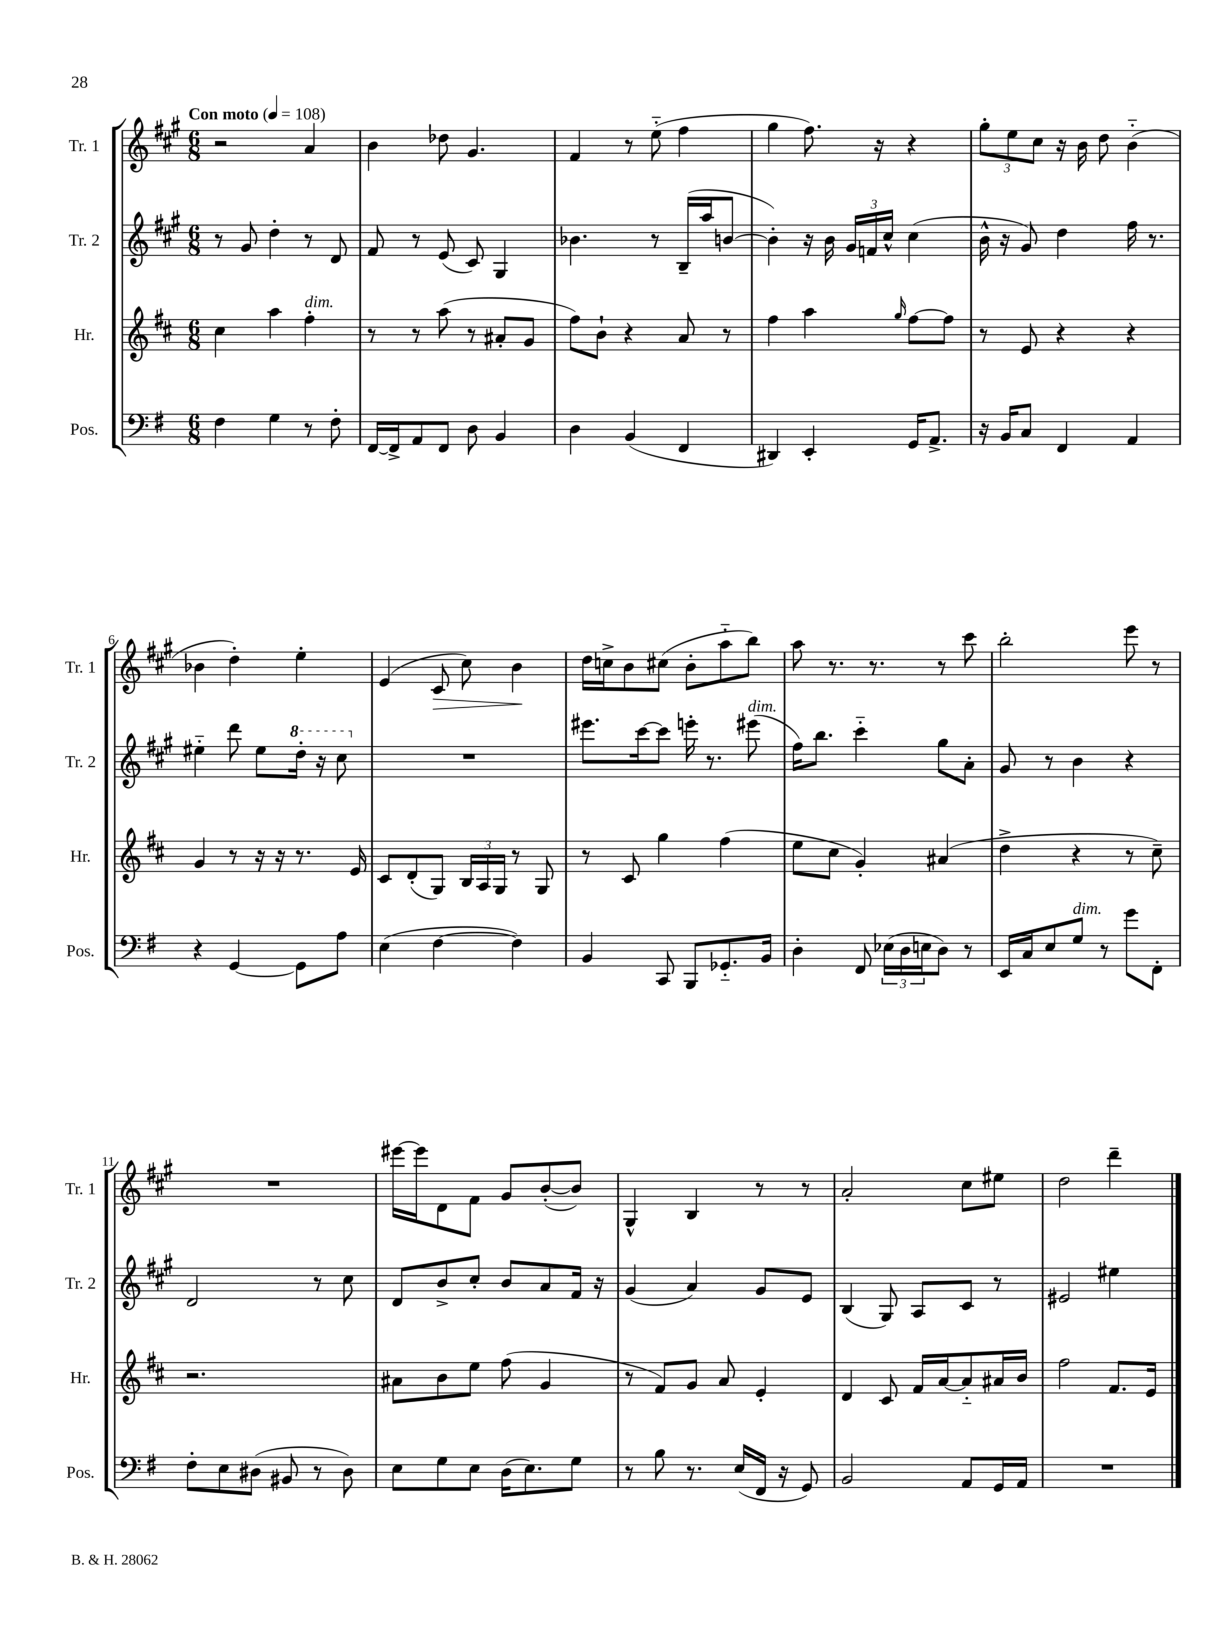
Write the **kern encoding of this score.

**kern	**kern	**kern	**kern
*staff4	*staff3	*staff2	*staff1
*clefF4	*clefG2	*clefG2	*clefG2
*k[f#]	*k[f#c#]	*k[f#c#g#]	*k[f#c#g#]
*M6/8	*M6/8	*M6/8	*M6/8
*MM108	*MM108	*MM108	*MM108
4F#	4cc#	8r	2r
.	.	8g#	.
4G	4aa	4dd'	.
8r	4ff#'	8r	4a
8F#'	.	8d	.
=	=	=	=
[16FF#	8r	8f#	4b
16FF#^]	.	.	.
8AA	8r	8r	.
8FF#	(8aa	(8e	8dd-
8D	8r	8c#)	4.g#
4BB	8a#'	4G#	.
.	8g	.	.
=	=	=	=
4D	8ff#)	4.b-	4f#
.	8b`	.	.
(4BB	4r	.	8r
.	.	8r	(8ee'~
4FF#	8a	(16B~	4ff#
.	.	16aa	.
.	8r	[8b	.
=	=	=	=
4DD#)	4ff#	4b'])	4gg#
4EE'	4aa	16r	8.ff#)
.	.	16b	.
.	.	24g#	.
.	.	24f	.
.	.	.	16r
.	.	24cc#^^	.
.	16qqgg	.	.
16GG	[8ff#	(4cc#	4r
8.AA^	.	.	.
.	8ff#]	.	.
=	=	=	=
16r	8r	16b^^	12gg#'
16BB	.	16r	.
.	.	.	12ee
8C	8e	8g#)	.
.	.	.	12cc#
4FF#	4r	4dd	16r
.	.	.	16b
.	.	.	8dd
4AA	4r	16ff#	(4b'~
.	.	8.r	.
=	=	=	=
4r	4g	4ee#'~	4b-
[4GG	8r	8ddd	4dd')
.	16r	8ee#	.
.	16r	.	.
8GG]	8.r	16ddd'	4ee'
.	.	16r	.
8A	.	8ccc#	.
.	16e	.	.
=	=	=	=
(4E	8c#	2.r	(4e
.	(8d'	.	.
[4F#	8G)	.	8c#
.	24B	.	8cc#)
.	24A	.	.
.	24G	.	.
4F#])	8r	.	4b
.	8G	.	.
=	=	=	=
4BB	8r	8.eee#	16dd
.	.	.	16cc^
.	8c#	.	8b
.	.	[16ccc#	.
8CC	4gg	8ccc#]	(8cc#
8BBB	.	16eee'	8b'
.	.	8.r	.
8.GG-'~	(4ff#	.	8aa'~
.	.	(8eee#	8bb)
16BB	.	.	.
=	=	=	=
4D'	8ee	16ff#)	8aa
.	.	8.bb	.
.	8cc#	.	8.r
8FF#	4g')	4ccc#'~	.
.	.	.	8.r
(24E-	.	.	.
24D	.	.	.
24E	.	.	.
8D)	(4a#	8gg#	8r
8r	.	8a'	8ccc#
=	=	=	=
16EE	4dd^	8g#	2bb'
16C	.	.	.
8E	.	8r	.
8G	4r	4b	.
8r	.	.	.
8g	8r	4r	8eee
8FF#'	8cc#~)	.	8r
=	=	=	=
8F#'	2.r	2d	2.r
8E	.	.	.
(8D#	.	.	.
8BB#	.	.	.
8r	.	8r	.
8D#)	.	8cc#	.
=	=	=	=
8E	8a#	8d	[16eee#
.	.	.	16eee#]
8G	8b	8b^	8d
8E	8ee	8cc#'	8f#
(16D	(8ff#	8b	8g#
8.E)	.	.	.
.	4g	8a	([8b'
8G	.	16f#	8b])
.	.	16r	.
=	=	=	=
8r	8r	(4g#	4G#^^
8B	8f#)	.	.
8.r	8g	4a)	4B
.	8a	.	.
(16E	.	.	.
16FF#	4e'	8g#	8r
16r	.	.	.
8GG)	.	8e	8r
=	=	=	=
2BB	4d	(4B	2a'
.	8c#	8G#)	.
.	16f#	8A	.
.	[16a	.	.
8AA	8a'~]	8c#	8cc#
16GG	16a#	8r	8ee#
16AA	16b	.	.
=	=	=	=
2.r	2ff#	2e#	2dd
.	8.f#	4ee#	4ddd~
.	16e	.	.
==	==	==	==
*-	*-	*-	*-
